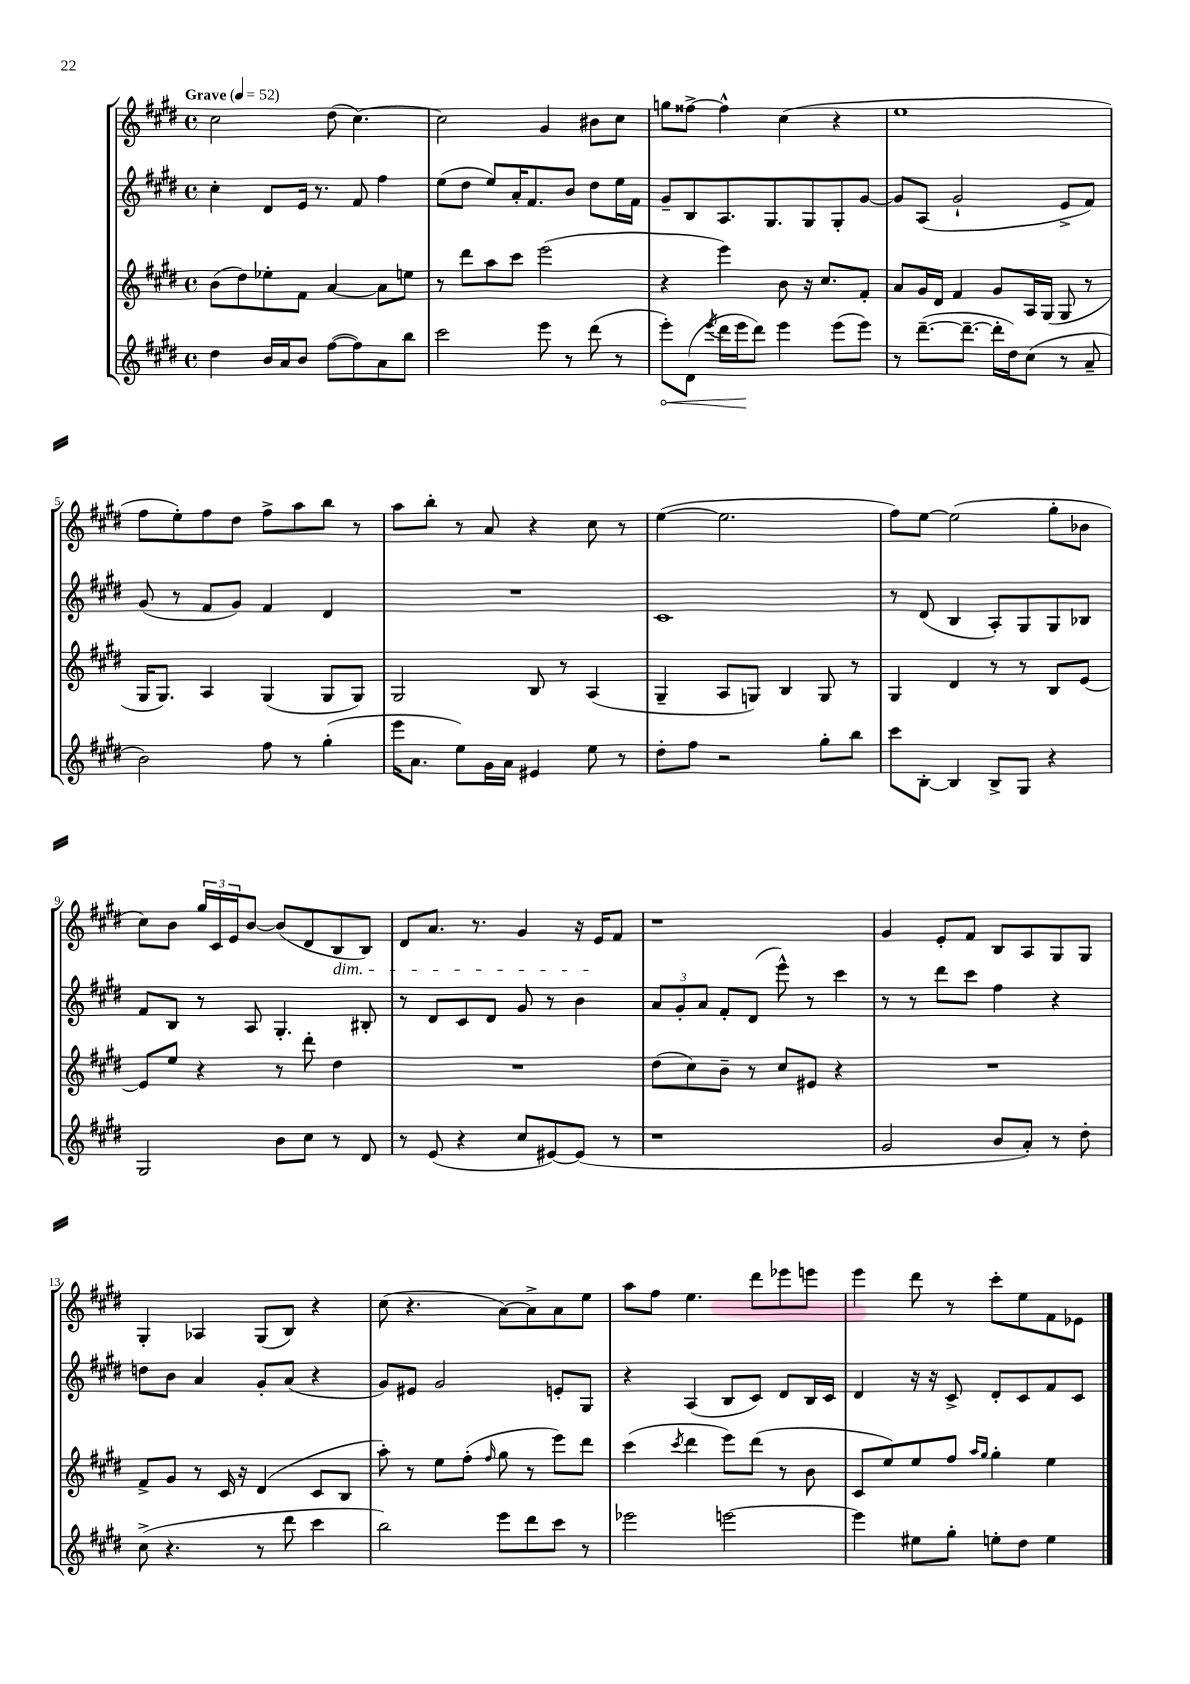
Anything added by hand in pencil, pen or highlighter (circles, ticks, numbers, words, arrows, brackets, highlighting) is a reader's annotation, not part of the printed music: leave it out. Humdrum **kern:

**kern	**kern	**kern	**kern
*staff4	*staff3	*staff2	*staff1
*clefG2	*clefG2	*clefG2	*clefG2
*k[f#c#g#d#]	*k[f#c#g#d#]	*k[f#c#g#d#]	*k[f#c#g#d#]
*M4/4	*M4/4	*M4/4	*M4/4
*met(c)	*met(c)	*met(c)	*met(c)
*MM52	*MM52	*MM52	*MM52
4dd#	(8b	4cc#'	2cc#
.	8dd#)	.	.
16b	8ee-'	8d#	.
16a	.	.	.
8b	8f#	16e	.
.	.	8.r	.
([8ff#	[4a	.	(8dd#
8ff#])	.	8f#	[4.cc#)
8a	8a]	4ff#	.
8bb	8ee	.	.
=	=	=	=
2ccc#	8r	(8ee	2cc#]
.	8ddd#	8dd#	.
.	8aa	8ee)	.
.	8ccc#	16a'	.
.	.	8.f#	.
8eee	(2eee	.	4g#
8r	.	8b	.
(8ddd#	.	8dd#	8b#
8r	.	16ee	8cc#
.	.	16f#	.
=	=	=	=
8eee')	4r	8g#~	8gg
(8d#	.	8B	[8ff##^
8qeee	.	.	.
16ddd#	4eee)	8.A	4ff##^^]
16eee	.	.	.
8ddd#)	.	.	.
.	.	8.G#	.
4eee	8b	.	(4cc#
.	16r	8G#	.
.	8.cc#	.	.
(8eee	.	8G#'	4r
8eee)	8f#'	[8g#	.
=	=	=	=
8r	8a	8g#]	1ee
([8.ddd#~	16g#	(8A	.
.	16d#	.	.
.	4f#	2g#`	.
8.ddd#~_	.	.	.
16ddd#']	8g#	.	.
16dd#)	.	.	.
(8cc#	16A	.	.
.	(16G#	.	.
8r	8G#	8e^	.
8a~	8r	8f#)	.
=	=	=	=
2b)	16G#	(8g#	8ff#
.	8.G#)	.	.
.	.	8r	8ee')
.	4A	8f#	8ff#
.	.	8g#)	8dd#
8ff#	(4G#	4f#	8ff#^
8r	.	.	8aa
(4gg#'	8G#	4d#	8bb
.	8G#)	.	8r
=	=	=	=
16eee	2G#	1r	8aa
8.a	.	.	.
.	.	.	8bb'
8ee)	.	.	8r
16g#	.	.	8a
16a	.	.	.
4e#	8B	.	4r
.	8r	.	.
8ee	(4A	.	8cc#
8r	.	.	8r
=	=	=	=
8dd#'	4G#~	1c#	([4ee
8ff#	.	.	.
2r	8A	.	2.ee]
.	8G)	.	.
.	4B	.	.
8gg#'	8G	.	.
8bb	8r	.	.
=	=	=	=
8ccc#	4G#	8r	8ff#)
[8B'	.	(8d#	[8ee
4B]	4d#	4B	(2ee]
8B^	8r	8A')	.
8G#	8r	8G#	.
4r	8B	8G#	8gg#'
.	[8e	8B-	8b-
=	=	=	=
2G#	8e]	8f#	8cc#)
.	8ee	8B	8b
.	4r	8r	24gg#
.	.	.	24c#
.	.	.	24e
.	.	8A	[8b
8b	8r	4.G#'	(8b]
8cc#	8ddd#'	.	8d#
8r	4dd#	.	8B
8d#	.	8B#'	8B)
=	=	=	=
8r	1r	8r	8d#
(8e	.	8d#	8.a
4r	.	8c#	.
.	.	.	8.r
.	.	8d#	.
8cc#	.	8g#	4g#
[8e#)	.	8r	.
(8e#]	.	4b	16r
.	.	.	16e
8r	.	.	8f#
=	=	=	=
1r	(8dd#	12a	1r
.	.	12g#'	.
.	8cc#)	.	.
.	.	12a	.
.	8b~	8f#'	.
.	8r	(8d#	.
.	8cc#	8eee^^)	.
.	8e#	8r	.
.	4r	4ccc#	.
=	=	=	=
2g#	1r	8r	4g#
.	.	8r	.
.	.	8ddd#	8e'
.	.	8ccc#	8f#
8b	.	4ff#	8B
8a')	.	.	8A
8r	.	4r	8G#
8dd#'	.	.	8G#
=	=	=	=
(8cc#^	8f#^	8dd	4G#'
4.r	8g#	8b	.
.	8r	4a	4A-
.	16c#	.	.
.	16r	.	.
8r	(4d#	8g#'	(8G#
8ddd#	.	(8a	8B)
4ccc#	8c#	4r	4r
.	8B	.	.
=	=	=	=
2bb)	8aa')	8g#)	(8cc#
.	8r	8e#	4.r
.	8ee	2g#	.
.	(8ff#'	.	.
.	16qqff#	.	.
8eee	8gg#	.	[8a)
8ddd#	8r	.	8a^]
8ccc#	8eee)	8e'	8a
8r	8ddd#	8G#	8ee
=	=	=	=
2eee-	(4ccc#	4r	8aa
.	.	.	8ff#
.	8qccc#	.	.
.	4ddd#	(4A	4.ee
[2eee	8eee)	8B	.
.	(8ddd#	8c#)	8ddd#
.	8r	8d#	8eee-
.	8b	16B	8eee
.	.	16c#	.
=	=	=	=
4eee]	8c#	4d#	4eee
.	8ee)	.	.
8ee#	8ee	16r	8ddd#
.	.	16r	.
8gg#'	8ff#	8c#^	8r
.	16qqaa	.	.
.	16qqgg#	.	.
8ee'	4gg#'	8d#'	8ccc#'
8dd#	.	8c#	8ee
4ee	4ee	8f#	8f#
.	.	8c#	8e-
==	==	==	==
*-	*-	*-	*-
